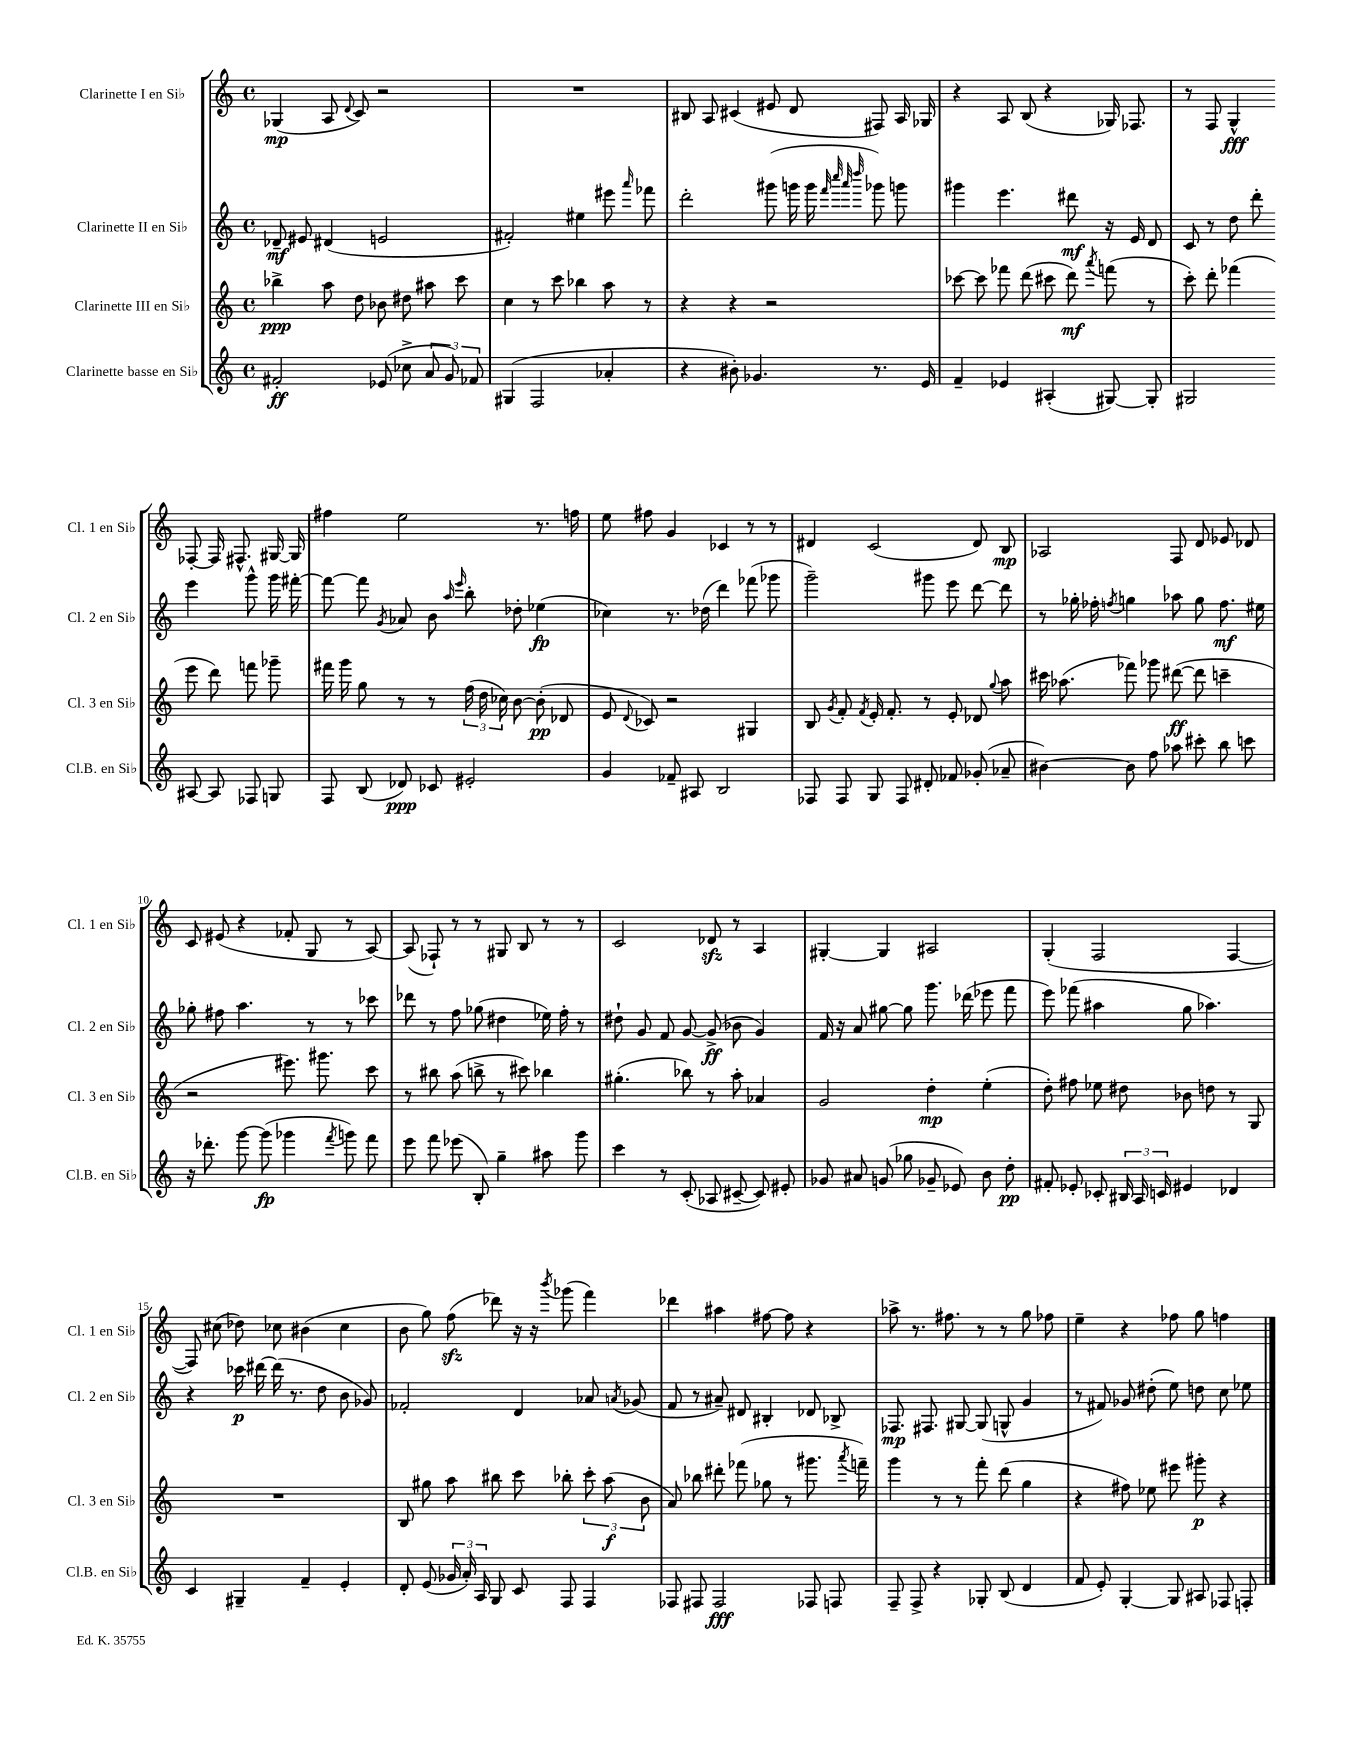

**kern	**dynam	**kern	**dynam	**kern	**dynam	**kern	**dynam
*part4	*part4	*part3	*part3	*part2	*part2	*part1	*part1
*staff4	*staff4	*staff3	*staff3	*staff2	*staff2	*staff1	*staff1
*I"Clarinette basse en Si♭	*	*I"Clarinette III en Si♭	*	*I"Clarinette II en Si♭	*	*I"Clarinette I en Si♭	*
*I'Cl.B. en Si♭	*	*I'Cl. 3 en Si♭	*	*I'Cl. 2 en Si♭	*	*I'Cl. 1 en Si♭	*
*clefG2	*	*clefG2	*	*clefG2	*	*clefG2	*
*k[]	*	*k[]	*	*k[]	*	*k[]	*
*M4/4	*	*M4/4	*	*M4/4	*	*M4/4	*
*met(c)	*	*met(c)	*	*met(c)	*	*met(c)	*
=1	=1	=1	=1	=1	=1	=1	=1
2f#X'/	ff	4bb-X^\	ppp	8d-X~/	mf	(4G-X/	mp
.	.	.	.	8e#X/	.	.	.
.	.	8aa\	.	(4d#X/	.	8A/	.
.	.	.	.	.	.	8qqd/	.
.	.	8dd\	.	.	.	8c/)	.
(8e-X/	.	8b-X\	.	2en/	.	2r	.
8cc-X^\	.	8dd#X\	.	.	.	.	.
12a/	.	8aa#X\	.	.	.	.	.
12g/)	.	.	.	.	.	.	.
.	.	8ccc\	.	.	.	.	.
12f-X/	.	.	.	.	.	.	.
=2	=2	=2	=2	=2	=2	=2	=2
(4G#X/	.	4cc\	.	2f#X'/)	.	1r	.
2F/	.	8r	.	.	.	.	.
.	.	8ccc\	.	.	.	.	.
.	.	4bb-X\	.	4ee#X\	.	.	.
4a-X'/	.	8aa\	.	8eee#X\	.	.	.
.	.	.	.	16qqaaa/	.	.	.
.	.	8r	.	8fff-X\	.	.	.
=3	=3	=3	=3	=3	=3	=3	=3
4r	.	4r	.	2ddd'\	.	8B#X/	.
.	.	.	.	.	.	8A/	.
8b#X'\)	.	4r	.	.	.	(4c#X/	.
4.g-X/	.	.	.	.	.	.	.
.	.	2r	.	(8ggg#X\	.	8e#X/	.
.	.	.	.	16gggn\	.	8d/	.
.	.	.	.	16ggg\	.	.	.
.	.	.	.	32qqfff/	.	.	.
.	.	.	.	32qqcccc/	.	.	.
.	.	.	.	32qqaaa/	.	.	.
.	.	.	.	32qqdddd/	.	.	.
8.r	.	.	.	8ggg-X\)	.	8F#X/)	.
.	.	.	.	8gggn\	.	16A/	.
16e/	.	.	.	.	.	16G-X/	.
=4	=4	=4	=4	=4	=4	=4	=4
4f~/	.	[8ccc-X\	.	4ggg#X\	.	4r	.
.	.	8ccc-\]	.	.	.	.	.
4e-X/	.	8fff-X\	.	4.eee\	.	8A/	.
.	.	(8ddd\	.	.	.	(8B/	.
(4A#X'/	.	8ccc#X\	.	.	.	4r	.
.	.	8ddd\)	mf	8ddd#X\	mf	.	.
.	.	8qaaa/	.	.	.	.	.
[8G#X/)	.	(8fffn\	.	16r	.	16G-X/)	.
.	.	.	.	16e/	.	8.F-X/	.
8G#'/]	.	8r	.	8d/	.	.	.
=5	=5	=5	=5	=5	=5	=5	=5
2G#X/	.	8ccc'\)	.	8c/	.	8r	.
.	.	8ddd'\	.	8r	.	8F/	.
.	.	(4fff-X\	.	8dd\	.	4G^^/	fff
.	.	.	.	8ddd'\	.	.	.
[8A#X/	.	8eee\	.	4eee\	.	[8F-X'/	.
8A#/]	.	8ddd\)	.	.	.	16F-/]	.
.	.	.	.	.	.	8.F#X^^/	.
8F-X/	.	8fffn\	.	8ggg^^\	.	.	.
8Gn/	.	8ggg-X~\	.	16ggg\	.	[16G#X/	.
.	.	.	.	[16fff#X'\	.	16G#/]	.
!!LO:LB:g=z
=6	=6	=6	=6	=6	=6	=6	=6
8F/	.	16fff#X\	.	8fff#X\_	.	4ff#X\	.
.	.	16ggg\	.	.	.	.	.
(8B/	.	8gg\	.	8fff#\]	.	.	.
.	.	.	.	8qg/	.	.	.
8d-X/)	ppp	8r	.	8a-X/	.	2ee\	.
8c-X/	.	8r	.	8b\	.	.	.
.	.	.	.	16qqaa/	.	.	.
.	.	.	.	16qqeee/	.	.	.
2e#X'/	.	(24ff\	.	8bb'\	.	.	.
.	.	24dd\	.	.	.	.	.
.	.	24cc-X\)	.	.	.	.	.
.	.	[8b\	.	8dd-X'\	.	.	.
.	.	(8b'\]	pp	(4ee-X\	fp	8.r	.
.	.	8d-X/	.	.	.	.	.
.	.	.	.	.	.	16ffn\	.
=7	=7	=7	=7	=7	=7	=7	=7
4g/	.	8e/	.	4cc-X\)	.	8ee\	.
.	.	8qqd/	.	.	.	.	.
.	.	8c-X/)	.	.	.	8ff#X\	.
8f-X~/	.	2r	.	8.r	.	4g/	.
8A#X/	.	.	.	.	.	.	.
.	.	.	.	(16dd-X\	.	.	.
2B/	.	.	.	4ddd\)	.	4c-X/	.
.	.	4G#X/	.	(8fff-X\	.	8r	.
.	.	.	.	8ggg-X\	.	8r	.
=8	=8	=8	=8	=8	=8	=8	=8
8F-X/	.	8B/	.	2ggg~\)	.	4d#X/	.
.	.	8qg/	.	.	.	.	.
8F-/	.	8f'/	.	.	.	.	.
.	.	8qf/	.	.	.	.	.
8G/	.	16e'/	.	.	.	(2c/	.
.	.	8.f'/	.	.	.	.	.
8F-/	.	.	.	.	.	.	.
8d#X'/	.	8r	.	8ggg#X\	.	.	.
8f-X/	.	8e'/	.	8eee\	.	.	.
(8g-X'/	.	8d-X/	.	[8ddd\	.	8d#/)	.
.	.	8qqgg/	.	.	.	.	.
8a-X~/	.	8aa\	.	8ddd\]	.	8B/	mp
=9	=9	=9	=9	=9	=9	=9	=9
[4b#X\)	.	16ccc#X\	.	8r	.	2A-X/	.
.	.	(8.aa-X\	.	.	.	.	.
.	.	.	.	16gg-X'\	.	.	.
.	.	.	.	16ff-X'\	.	.	.
.	.	.	.	8qffn/	.	.	.
8b#\]	.	8fff-X\)	.	4ggn\	.	.	.
8ff\	.	8ggg-X\	.	.	.	.	.
8aa-X\	.	([8ddd#X\	ff	8aa-X\	.	8F/	.
8ccc#X'\	.	8ddd#\]	.	8gg\	.	8d/	.
8bb\	.	4cccn~\	.	8.ff\	mf	8e-X/	.
8cccn\	.	.	.	.	.	8d-X/	.
.	.	.	.	16ee#X\	.	.	.
!!LO:LB:g=z
=10	=10	=10	=10	=10	=10	=10	=10
16r	.	2r	.	8gg-X'\	.	8c/	.
8.ddd-X'\	.	.	.	.	.	.	.
.	.	.	.	8ff#X\	.	(8e#X/	.
[8ggg\	.	.	.	4.aa\	.	4r	.
(8ggg\]	fp	.	.	.	.	.	.
4ggg-X\	.	8.eee#X\)	.	.	.	8f-X'/	.
.	.	.	.	8r	.	8G/	.
.	.	8.ggg#X\	.	.	.	.	.
8qfff/	.	.	.	.	.	.	.
8gggn\)	.	.	.	8r	.	8r	.
8fff\	.	8ccc\	.	8ccc-X\	.	[8A/)	.
=11	=11	=11	=11	=11	=11	=11	=11
8eee\	.	8r	.	8ddd-X\	.	(8A/]	.
8fff\	.	8bb#X\	.	8r	.	8F-X`/)	.
(8eee-X\	.	(8aa\	.	8ff\	.	8r	.
8B'/)	.	8bbn^\	.	(8gg-X\	.	8r	.
4gg~\	.	8r	.	4dd#X\	.	8G#X/	.
.	.	8ccc#X\)	.	.	.	8B/	.
8aa#X\	.	4bb-X\	.	16ee-X\)	.	8r	.
.	.	.	.	16ff'\	.	.	.
8ggg\	.	.	.	8r	.	8r	.
=12	=12	=12	=12	=12	=12	=12	=12
4ccc\	.	(4.gg#X'\	.	8dd#X`\	.	2c/	.
.	.	.	.	8g/	.	.	.
8r	.	.	.	8f/	.	.	.
(8c'/	.	8bb-X\)	.	[8g/	.	.	.
8A-X/	.	8r	.	(8g^/]	ff	8d-Xzz/	.
[8c#X~/	.	8aa'\	.	8b-X\	.	8r	.
8c#/])	.	4a-X/	.	4g/)	.	4A/	.
8e#X'/	.	.	.	.	.	.	.
=13	=13	=13	=13	=13	=13	=13	=13
8g-X/	.	2g/	.	16f/	.	[4G#X'/	.
.	.	.	.	16r	.	.	.
8a#X/	.	.	.	8a/	.	.	.
(8gn/	.	.	.	[8gg#X\	.	4G#/]	.
8gg-X\	.	.	.	8gg#\]	.	.	.
8g-X~/	.	4dd'\	mp	8.ggg\	.	2A#X/	.
8e-X/)	.	.	.	.	.	.	.
.	.	.	.	(16ddd-X\	.	.	.
8b\	.	(4ee'\	.	8eee-X\	.	.	.
8dd'\	pp	.	.	8fff\	.	.	.
=14	=14	=14	=14	=14	=14	=14	=14
8f#X'/	.	8dd'\)	.	8eee\)	.	(4G'/	.
8e-X'/	.	8ff#X\	.	(8fff-X\	.	.	.
8c-X'/	.	8ee-X\	.	4aa#X\	.	2F/	.
24B#X/	.	8dd#X\	.	.	.	.	.
24A/	.	.	.	.	.	.	.
24cn/	.	.	.	.	.	.	.
4e#X/	.	8b-X\	.	8gg\	.	.	.
.	.	8ddn\	.	4.aa-X\)	.	.	.
4d-X/	.	8r	.	.	.	[4F/	.
.	.	8G/	.	.	.	.	.
!!LO:LB:g=z
=15	=15	=15	=15	=15	=15	=15	=15
4c/	.	1r	.	4r	.	8F/])	.
.	.	.	.	.	.	(8cc#X\	.
4G#X~/	.	.	.	16ccc-X\	p	8dd-X\)	.
.	.	.	.	[16ddd#X\	.	.	.
.	.	.	.	(16ddd#\]	.	8cc-X\	.
.	.	.	.	8.r	.	.	.
4f~/	.	.	.	.	.	(4b#X\	.
.	.	.	.	8dd\	.	.	.
4e'/	.	.	.	8b\	.	4cc-\	.
.	.	.	.	8g-X/)	.	.	.
=16	=16	=16	=16	=16	=16	=16	=16
8d'/	.	8B/	.	2f-X'/	.	8b\	.
(8e/	.	8gg#X\	.	.	.	8gg\)	.
24g-X/	.	8aa\	.	.	.	(8ffzz\	.
24a'/)	.	.	.	.	.	.	.
24A/	.	.	.	.	.	.	.
8G/	.	8bb#X\	.	.	.	8ddd-X\)	.
8c/	.	8ccc\	.	4d/	.	16r	.
.	.	.	.	.	.	16r	.
.	.	.	.	.	.	8qbbb/	.
8F/	.	8bb-X'\	.	.	.	(8ggg-X\	.
4F/	.	12ccc'\	.	8a-X/	.	4fff\)	.
.	.	(12aa\	f	.	.	.	.
.	.	.	.	8qan/	.	.	.
.	.	.	.	(8g-X/	.	.	.
.	.	12b\	.	.	.	.	.
=17	=17	=17	=17	=17	=17	=17	=17
8F-X/	.	8a/)	.	8f/	.	4ddd-X\	.
8F#X/	.	8bb-X\	.	8r	.	.	.
2F#/	fff	8ddd#X'\	.	8a#X~/)	.	4aa#X\	.
.	.	(8fff-X\	.	8d#X/	.	.	.
.	.	8gg-X\	.	4B#X'/	.	[8ff#X\	.
.	.	8r	.	.	.	8ff#\]	.
8F-X/	.	8.ggg#X\	.	8d-X/	.	4r	.
8Fn/	.	.	.	8B-X^/	.	.	.
.	.	8qaaa/	.	.	.	.	.
.	.	16fffn~\)	.	.	.	.	.
=18	=18	=18	=18	=18	=18	=18	=18
8F~/	.	4ggg\	.	8.F-X/	mp	8aa-X^\	.
8F^/	.	.	.	.	.	8.r	.
.	.	.	.	8.F#X/	.	.	.
4r	.	8r	.	.	.	.	.
.	.	.	.	.	.	8.ff#X\	.
.	.	8r	.	[8G#X/	.	.	.
8G-X'/	.	8fff'\	.	(8G#/]	.	8r	.
(8B/	.	(8ddd\	.	8Gn^^/	.	8r	.
4d/	.	4gg\	.	4g/	.	8gg\	.
.	.	.	.	.	.	8ff-X\	.
=19	=19	=19	=19	=19	=19	=19	=19
8f/	.	4r	.	8r	.	4ee~\	.
8e'/)	.	.	.	8f#X/)	.	.	.
[4G'/	.	8ff#X\)	.	8g-X/	.	4r	.
.	.	8ee-X\	.	(8dd#X'\	.	.	.
8G/]	.	8eee#X\	.	8ee\)	.	8ff-X\	.
8A#X/	.	8ggg#X'\	p	8ddn\	.	8gg\	.
8F-X/	.	4r	.	8cc\	.	4ffn\	.
8Fn'/	.	.	.	8ee-X\	.	.	.
==	==	==	==	==	==	==	==
*-	*-	*-	*-	*-	*-	*-	*-
